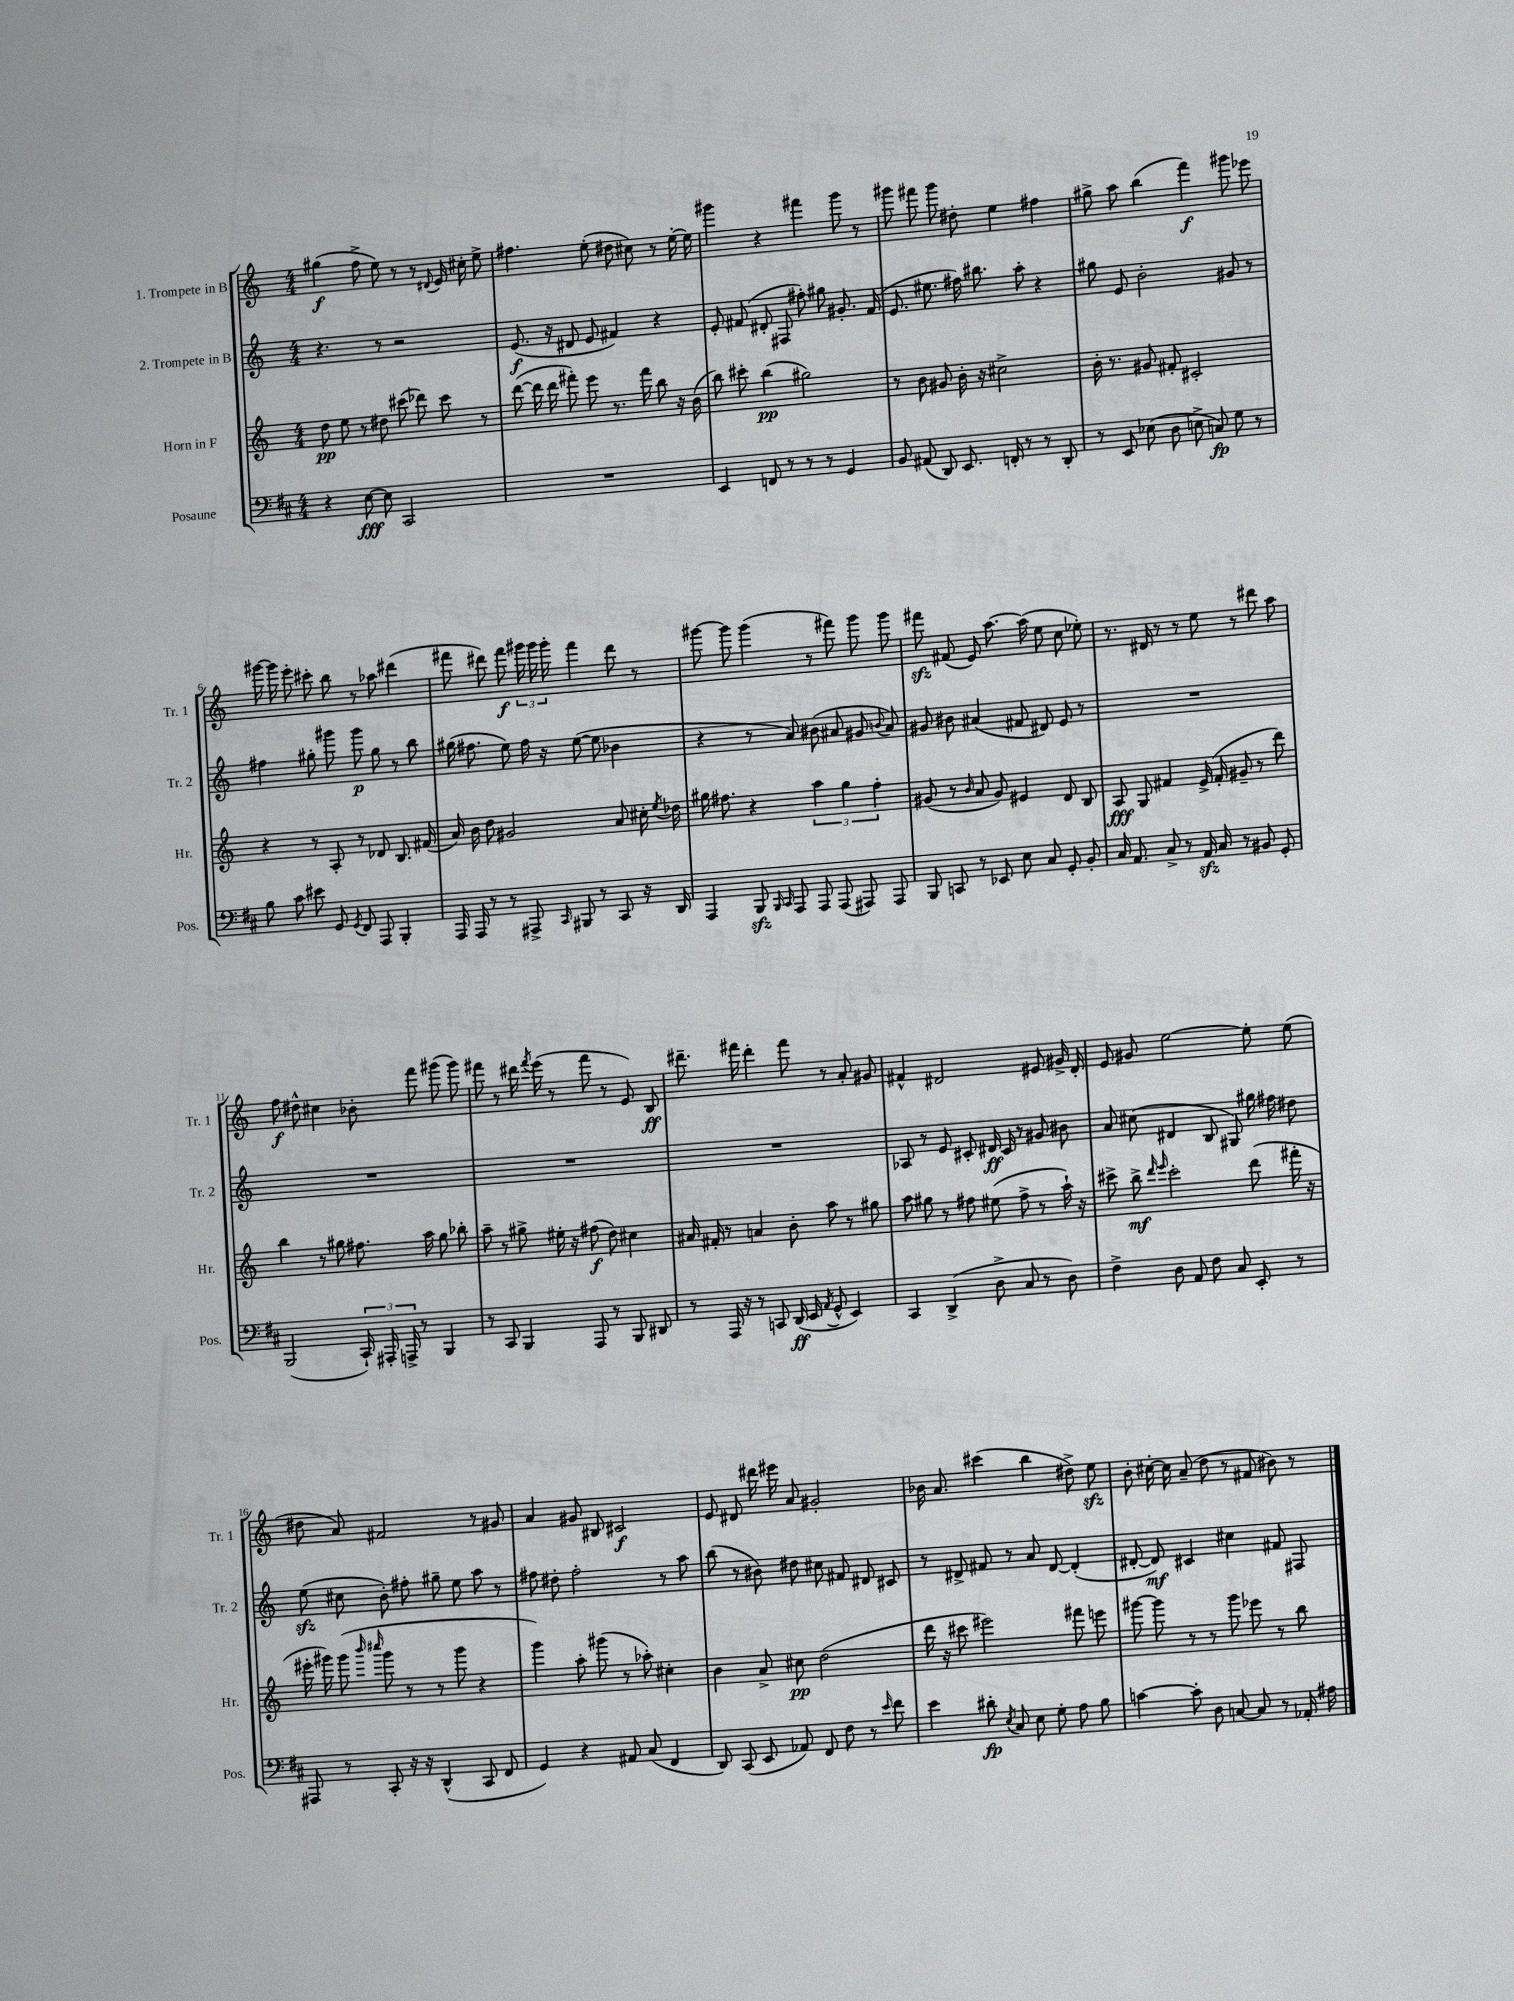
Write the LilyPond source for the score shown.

<<
\new StaffGroup <<
\new Staff = "s0" \with { instrumentName = "1. Trompete in B" shortInstrumentName = "Tr. 1" } {
    \clef treble \key c \major \numericTimeSignature \time 4/4
    \autoBeamOff gis''4\f( f''8-> e''8) r8 r8 \appoggiatura { dis'8 } e'16 cis''16-. e''8-> |
    fis''4. e''8-.( dis''8 cis''8) r8 e''16~-. e''16 |
    gis'''4 r4 fis'''4 gis'''8 r8 |
    gis'''8 fis'''8 gis'''8 dis''8-. e''4 fis''4 |
    gis''8-> a''8 b''4( f'''4\f) gis'''8 ees'''8 |
    gis'''16~ gis'''16 e'''8-. cis'''8-. b''8 r8 aes''8 dis'''4( |
    fis'''8 dis'''8) fis'''8\f \tuplet 3/2 { gis'''16 gis'''16 gis'''16-. } fis'''4 dis'''8 r8 |
    gis'''8~ gis'''8 gis'''4( r8 fis'''8) gis'''8 gis'''8 |
    fis'''8\sfz fis'8( e'8) a''8.~ a''16( e''8 c''8 ees''8-.) |
    r8. dis'16 r8 r8 e''8 r8 dis'''8 a''8 |
    f''8\f dis''8-^ cis''4 bes'8-. f'''8 gis'''8( gis'''8) |
    fis'''8 r8 dis'''16 \acciaccatura { fis'''8 } e'''16( r8 fis'''8 r8 e'8) b8\ff |
    dis'''8.-- fis'''16 dis'''4-. fis'''8 r8 a'8-. gis'8 |
    fis'4-^ dis'2 eis'8 gis'16-> dis'16-. |
    e'8 gis'8 e''2~ e''8-. e''8( |
    dis''8 a'8) fis'2 r8 gis'8 |
    a'4 gis'8 bis8 cis'2\f |
    e'8 dis'8 dis'''16 eis'''16 a'8 gis'2-. |
    bes'16 a'8. cis'''4( b''4 dis''8->) e''8\sfz |
    b'8-. cis''16~-. cis''16 a'8--( d''8 r8 fis'8 bis'8) r8 \bar "|." |
}
\new Staff = "s1" \with { instrumentName = "2. Trompete in B" shortInstrumentName = "Tr. 2" } {
    \clef treble \key c \major \numericTimeSignature \time 4/4
    \autoBeamOff r4. r8 r2 |
    e'8.\f( r16 dis'8 e'8 fis'4) r4 |
    e'8-. fis'8( dis'8-. fis8 fis''8-.) gis''8 gis'8.-. fis'16( |
    e'8. eis''8. fis''16) bis''8. a''8-. r4 |
    gis''8 e'8 b'2-. gis'8 r8 |
    fis''4 gis''8-. gis'''8 gis'''8\p gis''8 r8 b''8 |
    gis''16( fis''8. e''8) fis''16 r16 e''8~( e''8 bes'4 |
    r4 r8 a'8) bis'8( ais'8 gis'8 \appoggiatura { b'8 } ais'8) |
    gis'8 bis'8 ais'4( fis'8 dis'8) e'8 r8 |
    R1 |
    R1 |
    R1 |
    R1 |
    aes8 r8 e'8 cis'8-. dis'16\ff cis'16 r8 gis'8 bis'8 |
    a'8 cis''8( dis'4 b8 gis8) gis''16 fis''16 dis''8 |
    e''8\sfz( cis''8 b'8-.) fis''8-. gis''8-- e''8 a''8 r8 |
    fis''8 dis''8-. fis''2-. r8 a''8 |
    b''8( r8 bis'8) dis''8 cis''8 fis'8 dis'8 cis'8 |
    r8 dis'8-> fis'8 r8 a'8 dis'8~ dis'4-.( |
    dis'8~-. dis'8\mf) cis'4 cis''4 fis'8 fis8 \bar "|." |
}
\new Staff = "s2" \with { instrumentName = "Horn in F" shortInstrumentName = "Hr." } {
    \clef treble \key c \major \numericTimeSignature \time 4/4
    \autoBeamOff d''8\pp e''8 r8 dis''8 cis'''8( des'''8) cis'''8 r8 |
    d'''8~( d'''16 d'''16 fis'''8-.) e'''8 r8. fis'''16 b''8 r16 b'16( |
    b''8) cis'''8-. b''4\pp( gis''2) |
    r8 b'8 gis'8 b'16-. r16 cis''2-> |
    b'16-. r8. gis'8 fis'8-. cis'2-. |
    r4 r8 a8-. r8 des'8 b8. fis'16( |
    a'16) b'16 d''8 gis'2 a'8 cis''16-. \acciaccatura { e''8 } des''16 |
    gis''16 fis''8. r4 \tuplet 3/2 { a''4 gis''4 fis''4-. } |
    gis'8( r8 \grace { b'16 } a'8 gis'8) eis'4 d'8 b8 |
    a8\fff g8 fis'4 e'16->( fis'16-. gis'8-- r8 d'''8) |
    b''4 r8 gis''8 fis''8. a''16 gis''8 bes''8-. |
    a''8-- r8 gis''8-> eis''16-. r16 fis''8\f( d''8) cis''4 |
    ais'16 fis'16-. r8 a'4 b'8-. a''8 r8 gis''8 |
    a''8 gis''8 r8 fis''8 eis''8( fis''8-> r8 a''16-!) r16 |
    cis'''8-> b''8->\mf \grace { d'''16 e'''16 } cis'''2-. d'''8( fis'''16-. r16 |
    eis'''16-. gis'''16) gis'''8( \grace { b'''16 cis''''16 } gis'''8 r8 r8 gis'''8 r4 |
    g'''4) a''8-. gis'''8( r8 aes''8-.) cis''4-. |
    b'4 a'8-> cis''8\pp d''2( |
    d'''16 r16 cis'''8 eis'''2) fis'''8 e'''8 |
    gis'''8~ gis'''8 r8 r8 gis'''8 ees'''8 r8 b''8 \bar "|." |
}
\new Staff = "s3" \with { instrumentName = "Posaune" shortInstrumentName = "Pos." } {
    \clef bass \key d \major \numericTimeSignature \time 4/4
    \autoBeamOff r4 e8~\fff e8 cis,2 |
    R1 |
    e,4 f,8 r8 r8 r8 g,4 |
    b,8 ais,8( d,8) e,8. f,16-. r8 r8 d,8-. |
    r8 e,8 ees8( d8 e8-> c8\fp) g8 r8 |
    b8 cis'8 eis'8 g,8 \acciaccatura { g,8 } fis,8 a,,8 b,,4-. |
    a,,16 a,,16 r8 r8 ais,,8-> \grace { cis,16 } bis,,8 r8 cis,8 r16 d,16 |
    a,,4 b,,8\sfz \grace { b,,16 cis,16 } a,,8 a,,8 a,,8( ais,,8) ais,,8 |
    b,,8 c,8 r8 ees,8 e8 cis8 g,8-. b,8-. |
    cis16 a,8. cis8-> r8 a,16\sfz cis16 r8 bis,8 g,8-. |
    b,,2( \tuplet 3/2 { cis,16-!) ais,,16-. a,,16-> } r8 b,,4 |
    r8 cis,8 b,,4 a,,8 r8 b,,8 dis,8 |
    r8 a,,16 r16 r8 c,8 d,16\ff( e,16 \acciaccatura { a,8 } g,8-^ e,4) |
    cis,4 d,4->( d8-> cis8 r8 d8) |
    fis4-> d8 a,8 fis8 cis8 e,8-. r8 |
    ais,,8 r8 cis,8-. r16 r16 d,4-^( cis,8 fis,8 |
    g,4) r4 ais,8 cis8( fis,4 |
    d,8) cis,8( e,8 aes,8) fis,8 fis8 r8 \grace { e'16 } fis'8 |
    e'4 dis'8-.\fp \acciaccatura { e8 } cis8 e8 g8-. a8 b8 |
    c'4~ c'8-. d8 c8~ c8 r8 aes,16-. ais16 \bar "|." |
}
>>
>>
